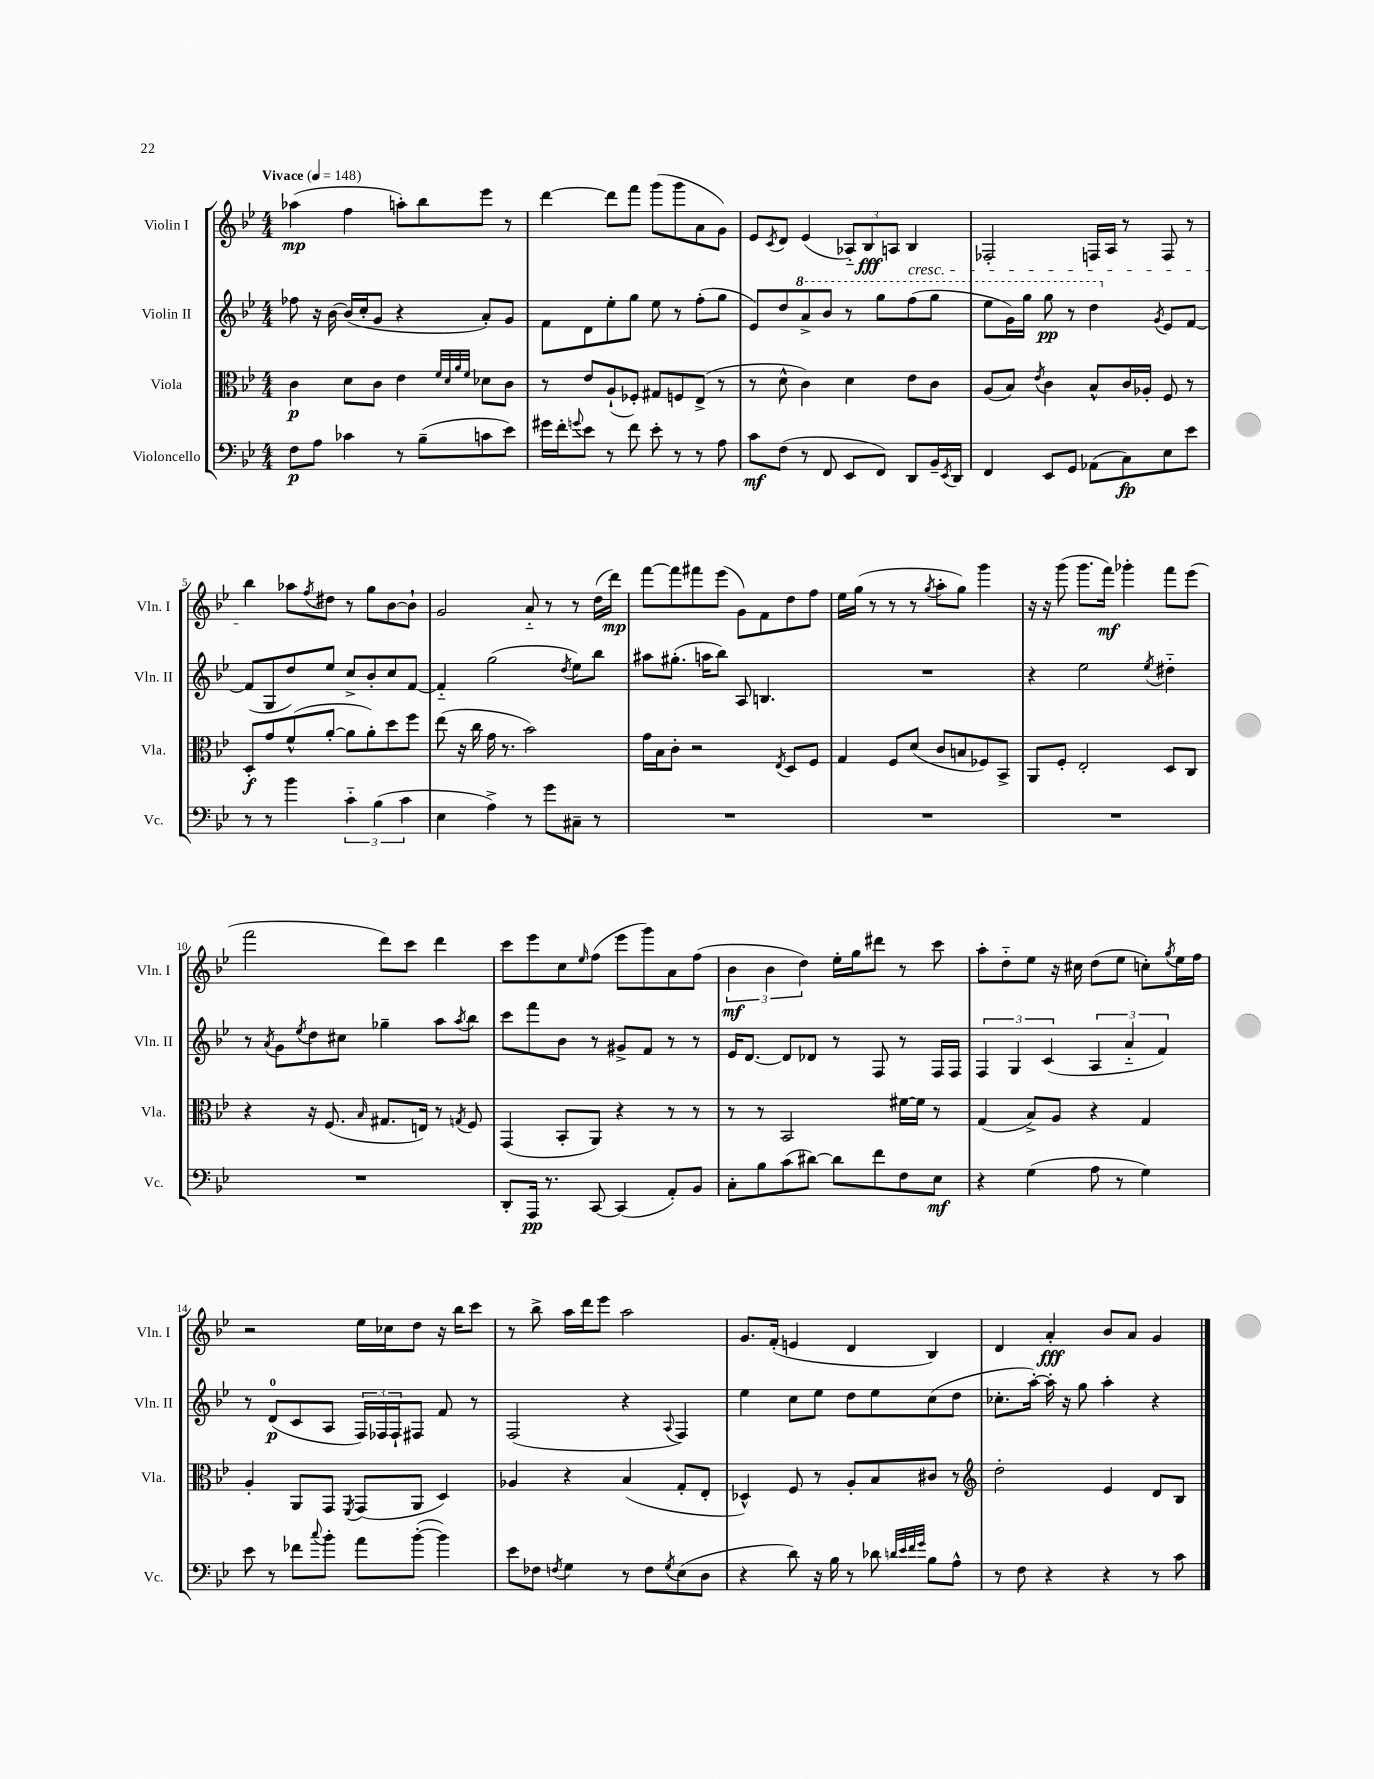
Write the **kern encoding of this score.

**kern	**dynam	**kern	**dynam	**kern	**dynam	**kern	**dynam
*part4	*part4	*part3	*part3	*part2	*part2	*part1	*part1
*staff4	*staff4	*staff3	*staff3	*staff2	*staff2	*staff1	*staff1
*I"Violoncello	*	*I"Viola	*	*I"Violin II	*	*I"Violin I	*
*I'Vc.	*	*I'Vla.	*	*I'Vln. II	*	*I'Vln. I	*
*clefF4	*	*clefC3	*	*clefG2	*	*clefG2	*
*k[b-e-]	*	*k[b-e-]	*	*k[b-e-]	*	*k[b-e-]	*
*M4/4	*	*M4/4	*	*M4/4	*	*M4/4	*
*MM148	*	*MM148	*	*MM148	*	*MM148	*
=1	=1	=1	=1	=1	=1	=1	=1
!	!	!	!	!	!	!LO:TX:a:B:t=Vivace	!
8F\L	p	4c\	p	8ff-X\	.	(4aa-X\	mp
8A\J	.	.	.	16r	.	.	.
.	.	.	.	[16b-\	.	.	.
4c-X\	.	8d\L	.	(16b-/LL]	.	4ff\	.
.	.	.	.	16cc'/J	.	.	.
.	.	8c\J	.	8g/J	.	.	.
8r	.	4e-\	.	4r	.	8aan'\L)	.
(8B-~\L	.	.	.	.	.	8bb-\	.
.	.	32qqf/LLL	.	.	.	.	.
.	.	32qqd/	.	.	.	.	.
.	.	32qqa/	.	.	.	.	.
.	.	32qqf/JJJ	.	.	.	.	.
8cn\	.	8d-X\L	.	8a'/L)	.	8eee-\J	.
8e-\J)	.	8c\J	.	8g/J	.	8r	.
=2	=2	=2	=2	=2	=2	=2	=2
16g#X\LL	.	8r	.	8f\L	.	[4ddd\	.
16f'\J	.	.	.	.	.	.	.
8qqgn/	.	.	.	.	.	.	.
8e-\J	.	8e-/L	.	8d\	.	.	.
8r	.	(8A`/	.	8ee-'\	.	8ddd\L]	.
8f\	.	8F-X'/J)	.	8gg\J	.	8fff\J	.
8e-'\	.	8G#X/L	.	8ee-\	.	(8ggg\L	.
8r	.	8Fn/	.	8r	.	8ggg\	.
8r	.	(8E-^/J	.	(8ff'\L	.	8a\	.
8A\	.	8r	.	8gg\J	.	8g\J)	.
=3	=3	=3	=3	=3	=3	=3	=3
8c\L	mf	8r	.	8e-/L)	.	8e-/L	.
.	.	.	.	.	.	8qc/	.
(8F\J	.	8d^^\	.	8dd/	.	8d/J	.
*	*	*	*	*8va	*	*	*
8r	.	4c\)	.	8aa^/	.	(4e-/	.
8FF/	.	.	.	8bb-/J	.	.	.
8EE-/L	.	4d\	.	8r	.	12A-X/L)	.
.	.	.	.	.	.	12B-/	fff
8FF/J)	.	.	.	8ggg\L	.	.	.
.	.	.	.	.	.	12An/J	.
!	!	!	!	!	!	!LO:TX:b:i:t=cresc.	!
8DD/L	.	8e-\L	.	(8fff\	.	4B-/	.
16BB-~/L	.	8c\J	.	8ggg\J	.	.	.
8qEE-/	.	.	.	.	.	.	.
16DD/JJ	.	.	.	.	.	.	.
=4	=4	=4	=4	=4	=4	=4	=4
4FF/	.	(8A/L	.	8eee-\L	.	2F-X'/	.
.	.	8B-/J)	.	16gg\L)	.	.	.
.	.	.	.	16ggg\JJ	.	.	.
.	.	8qe-/	.	.	.	.	.
8EE-/L	.	4c\	.	8ggg\	pp	.	.
8GG/J	.	.	.	8r	.	.	.
(8AA-X\L	.	8B-^^/L	.	4ddd\	.	16Fn/LL	.
.	.	.	.	.	.	16A/JJ	.
8C\)	fp	16c/L	.	.	.	8r	.
.	.	16A-X'/JJ	.	.	.	.	.
*	*	*	*	*X8va	*	*	*
.	.	.	.	8qg/	.	.	.
8E-\	.	8F/	.	8e-/L	.	8F/	.
8e-\J	.	8r	.	[8f/J	.	8r	.
!!LO:LB:g=z
=5	=5	=5	=5	=5	=5	=5	=5
8r	.	8D'/L	f	(8f/L]	.	4bb-\	.
8r	.	8g/	.	8G/	.	.	.
4b-\	.	(8f^^/	.	8dd/)	.	8aa-X\L	.
.	.	.	.	.	.	8qff/	.
.	.	[8a'/J	.	8ee-/J	.	8dd#X\J	.
6c\	.	8a\L]	.	8cc^/L	.	8r	.
.	.	8a'\)	.	8b-'/	.	8gg\L	.
(6B-\	.	.	.	.	.	.	.
.	.	8dd\	.	8cc/	.	[8b-\	.
6c\	.	.	.	.	.	.	.
.	.	8ff\J	.	[8f/J	.	8b-`\J]	.
=6	=6	=6	=6	=6	=6	=6	=6
4E-\	.	(8ee-\	.	4f/]	.	2g/	.
.	.	16r	.	.	.	.	.
.	.	16cc\	.	.	.	.	.
4A^\)	.	16g\	.	(2gg\	.	.	.
.	.	8.r	.	.	.	.	.
8r	.	2b-\)	.	.	.	8a/	.
8g\L	.	.	.	.	.	8r	.
.	.	.	.	8qdd/	.	.	.
8C#X~\J	.	.	.	8ee-\L)	.	8r	.
8r	.	.	.	8bb-\J	.	(16dd\LL	.
.	.	.	.	.	.	16ddd\JJ)	mp
=7	=7	=7	=7	=7	=7	=7	=7
1r	.	16g\LL	.	8aa#X\L	.	[8fff\L	.
.	.	16B-\J	.	.	.	.	.
.	.	8c'\J	.	(8.gg#X'\J	.	8fff\]	.
.	.	2r	.	.	.	8fff#X\	.
.	.	.	.	16aan\KL	.	.	.
.	.	.	.	8bb-\J)	.	(8eee-\J	.
.	.	.	.	8A/	.	8g\L)	.
.	.	.	.	4.Bn/	.	8f\	.
.	.	8qE-/	.	.	.	.	.
.	.	8D/L	.	.	.	8dd\	.
.	.	8F/J	.	.	.	8ff\J	.
=8	=8	=8	=8	=8	=8	=8	=8
1r	.	4G/	.	1r	.	16ee-\LL	.
.	.	.	.	.	.	(16gg\JJ	.
.	.	.	.	.	.	8r	.
.	.	8F/L	.	.	.	8r	.
.	.	(8d/J	.	.	.	8r	.
.	.	.	.	.	.	8qgg/	.
.	.	8c/L	.	.	.	8aa'\L	.
.	.	8Bn/	.	.	.	8gg\J)	.
.	.	8F-X/)	.	.	.	4ggg\	.
.	.	8BB-^/J	.	.	.	.	.
=9	=9	=9	=9	=9	=9	=9	=9
1r	.	8AA/L	.	4r	.	16r	.
.	.	.	.	.	.	16r	.
.	.	8F'/J	.	.	.	(8ggg\	.
.	.	2E-'/	.	2ee-\	.	8.ggg\L	.
.	.	.	.	.	.	16fff\Jk)	mf
.	.	.	.	.	.	4ggg-X'\	.
.	.	.	.	8qee-/	.	.	.
.	.	8D/L	.	4dd#X\	.	8fff\L	.
.	.	8C/J	.	.	.	(8eee-\J	.
!!LO:LB:g=z
=10	=10	=10	=10	=10	=10	=10	=10
1r	.	4r	.	8r	.	2fff\	.
.	.	.	.	8qa/	.	.	.
.	.	.	.	8g\L	.	.	.
.	.	.	.	8qee-/	.	.	.
.	.	16r	.	8dd\	.	.	.
.	.	(8.F/	.	.	.	.	.
.	.	.	.	8cc#X\J	.	.	.
.	.	16qqB-/	.	.	.	.	.
.	.	8.G#X/L	.	4gg-X~\	.	8ddd\L)	.
.	.	.	.	.	.	8ccc\J	.
.	.	16En/Jk)	.	.	.	.	.
.	.	8r	.	8aa\L	.	4ddd\	.
.	.	8qGn/	.	8qaa/	.	.	.
.	.	8F/	.	8bb-\J	.	.	.
=11	=11	=11	=11	=11	=11	=11	=11
8DD'/L	.	(4GG/	.	8ccc\L	.	8ccc\L	.
16AAA/Jk	pp	.	.	8fff\	.	8eee-\	.
8.r	.	.	.	.	.	.	.
.	.	8BB-'/L	.	8b-\J	.	8cc\	.
.	.	.	.	.	.	16qqee-/	.
[8CC/	.	8AA/J)	.	8r	.	(8ff\J	.
(4CC/]	.	4r	.	8g#X^/L	.	8eee-\L	.
.	.	.	.	8f/J	.	8ggg\)	.
8AA'/L)	.	8r	.	8r	.	8a\	.
8BB-/J	.	8r	.	8r	.	(8ff\J	.
=12	=12	=12	=12	=12	=12	=12	=12
8C'\L	.	8r	.	16e-/KL	.	6b-\	mf
.	.	.	.	[8.d/J	.	.	.
8B-\	.	8r	.	.	.	.	.
.	.	.	.	.	.	6b-\	.
(8c\	.	2BB-/	.	8d/L]	.	.	.
.	.	.	.	.	.	6dd\)	.
[8d#X\J)	.	.	.	8d-X/J	.	.	.
8d#\L]	.	.	.	8r	.	16ee-'\LL	.
.	.	.	.	.	.	16gg\J	.
8f\	.	.	.	8F/	.	8ddd#X\J	.
8F\	.	[16f#X\LL	.	8r	.	8r	.
.	.	16f#\JJ]	.	.	.	.	.
8E-\J	mf	8r	.	16F/LL	.	8ccc\	.
.	.	.	.	16F/JJ	.	.	.
=13	=13	=13	=13	=13	=13	=13	=13
4r	.	(4G/	.	6F/	.	8aa'\L	.
.	.	.	.	.	.	8dd\	.
.	.	.	.	6G/	.	.	.
(4G\	.	8B-^/L)	.	.	.	8ee-\J	.
.	.	.	.	(6c/	.	.	.
.	.	8A/J	.	.	.	16r	.
.	.	.	.	.	.	16cc#X\	.
8A\	.	4r	.	6A/	.	(8dd\L	.
8r	.	.	.	.	.	8ee-\J	.
.	.	.	.	6a/	.	.	.
4G\)	.	4G/	.	.	.	8ccn'\L)	.
.	.	.	.	6f/)	.	.	.
.	.	.	.	.	.	8qgg/	.
.	.	.	.	.	.	16ee-\L	.
.	.	.	.	.	.	16ff\JJ	.
!!LO:LB:g=z
=14	=14	=14	=14	=14	=14	=14	=14
8e-\	.	4A'/	.	8r	.	2r	.
8r	.	.	.	(8d/L	p	.	.
8f-X\L	.	8AA/L	.	8c/	.	.	.
8qqcc/	.	.	.	.	.	.	.
8b-'\J	.	8GG/J	.	8A/J	.	.	.
.	.	8qFF/	.	.	.	.	.
8a\L	.	(8GG/L	.	24F/LL)	.	16ee-\LL	.
.	.	.	.	24F-X/	.	.	.
.	.	.	.	.	.	16cc-X\J	.
.	.	.	.	24F-`/J	.	.	.
([8b-'\J	.	8AA/J	.	8F#X/J	.	8dd\J	.
4b-\])	.	4D/)	.	8f/	.	16r	.
.	.	.	.	.	.	16bb-\KL	.
.	.	.	.	8r	.	8ccc\J	.
=15	=15	=15	=15	=15	=15	=15	=15
8e-\L	.	4A-X/	.	(2F/	.	8r	.
8F-X\J	.	.	.	.	.	8bb-^\	.
8qFn/	.	.	.	.	.	.	.
4G\	.	4r	.	.	.	16aa\LL	.
.	.	.	.	.	.	16ddd\J	.
.	.	.	.	.	.	8eee-\J	.
8r	.	(4B-/	.	4r	.	2aa\	.
8F\L	.	.	.	.	.	.	.
8qG/	.	.	.	8qqA/	.	.	.
(8E-\	.	8G'/L	.	4F/)	.	.	.
8D\J	.	8E-'/J	.	.	.	.	.
=16	=16	=16	=16	=16	=16	=16	=16
4r	.	4D-X^^/)	.	4ee-\	.	8.g/L	.
.	.	.	.	.	.	(16f'/Jk	.
8d\)	.	8F/	.	8cc\L	.	4en/	.
16r	.	8r	.	8ee-\J	.	.	.
16B-\	.	.	.	.	.	.	.
8r	.	8A'/L	.	8dd\L	.	4d/	.
8d-X\	.	8B-/	.	8ee-\	.	.	.
32qqdn/LLL	.	.	.	.	.	.	.
32qqe-/	.	.	.	.	.	.	.
32qqf/	.	.	.	.	.	.	.
32qqg/JJJ	.	.	.	.	.	.	.
8B-\L	.	8c#X/J	.	(8cc\	.	4B-/)	.
8A^^\J	.	8r	.	8dd\J	.	.	.
=17	=17	=17	=17	=17	=17	=17	=17
*	*	*clefG2	*	*	*	*	*
8r	.	2dd'\	.	8.cc-X'\L	.	4d/	.
8F\	.	.	.	.	.	.	.
.	.	.	.	[16aa'\Jk)	.	.	.
4r	.	.	.	16aa'\]	.	4a'/	fff
.	.	.	.	16r	.	.	.
.	.	.	.	8gg\	.	.	.
4r	.	4e-/	.	4aa'\	.	8b-/L	.
.	.	.	.	.	.	8a/J	.
8r	.	8d/L	.	4r	.	4g/	.
8c\	.	8B-/J	.	.	.	.	.
==	==	==	==	==	==	==	==
*-	*-	*-	*-	*-	*-	*-	*-
